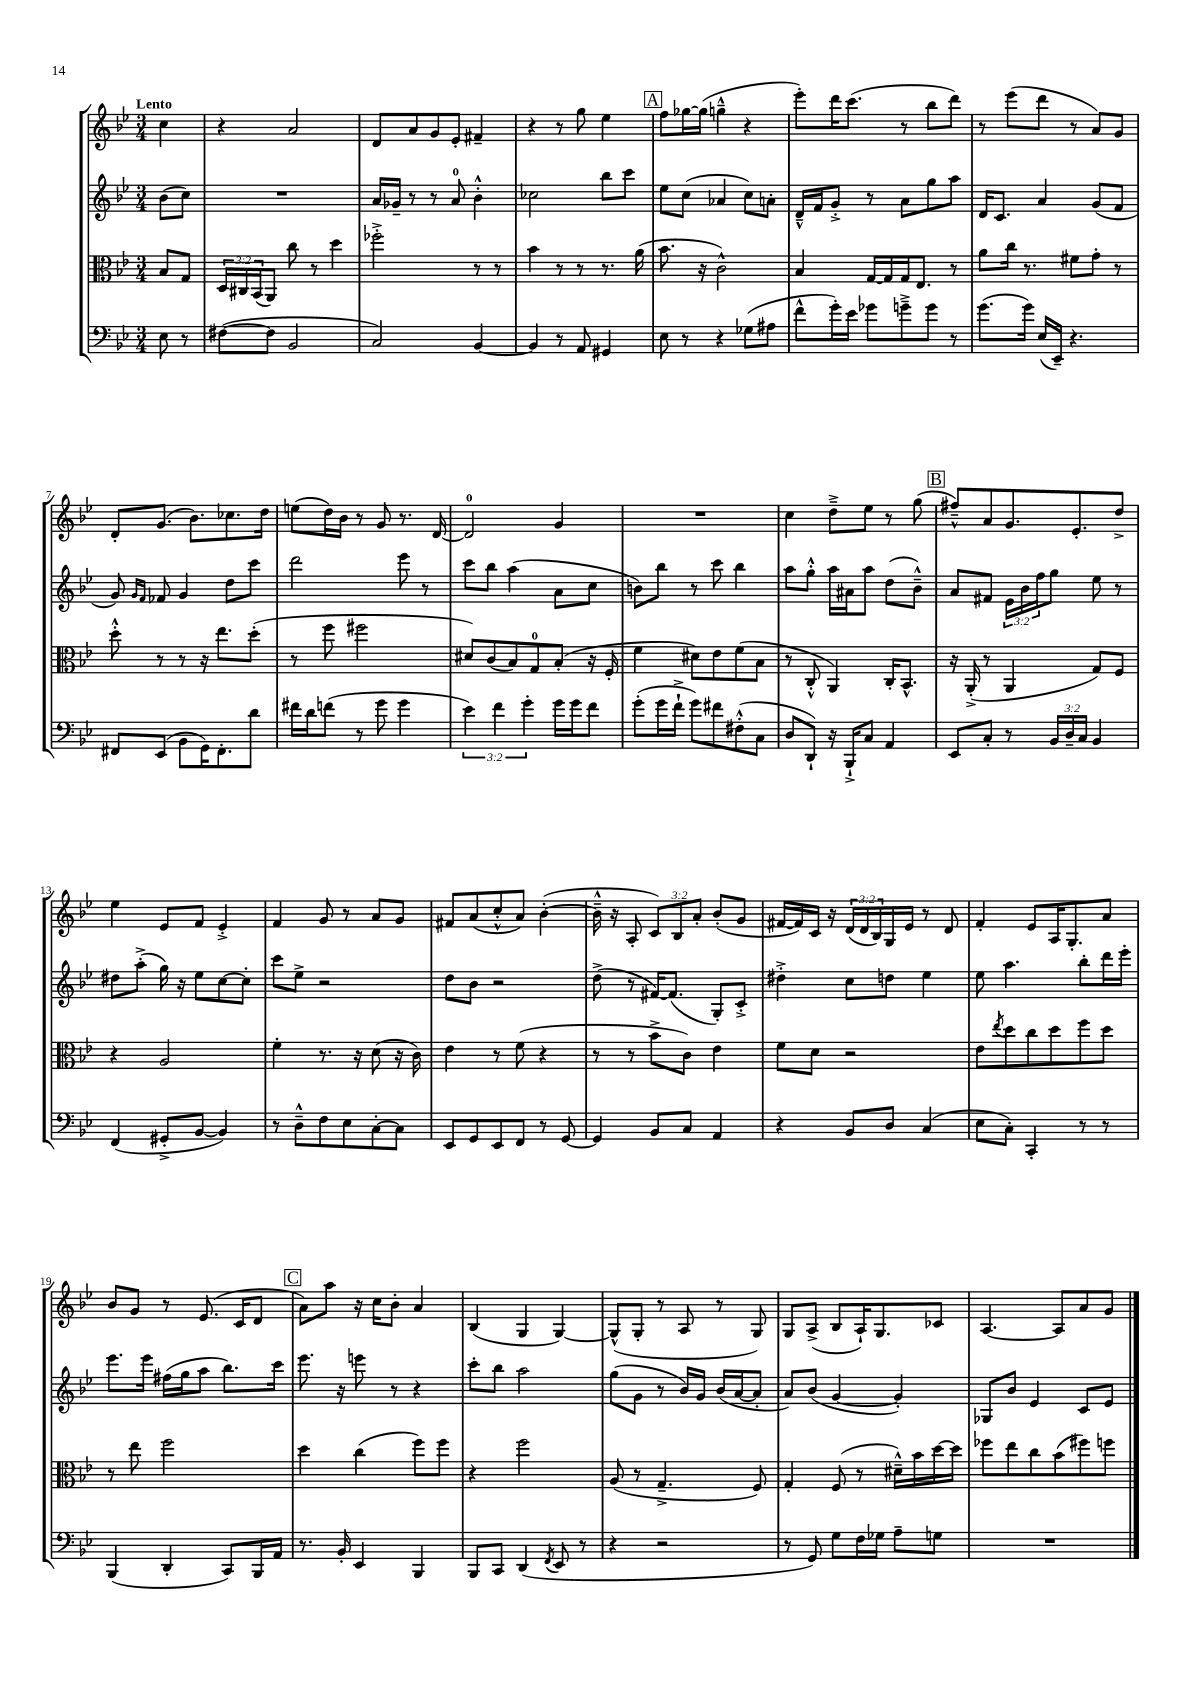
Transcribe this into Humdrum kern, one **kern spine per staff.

**kern	**kern	**kern	**kern
*staff4	*staff3	*staff2	*staff1
*clefF4	*clefC3	*clefG2	*clefG2
*k[b-e-]	*k[b-e-]	*k[b-e-]	*k[b-e-]
*M3/4	*M3/4	*M3/4	*M3/4
8E-	8B-	(8b-	4cc
8r	8G	8cc)	.
=	=	=	=
([8F#	24D	2.r	4r
.	24C#	.	.
.	(24BB-	.	.
8F#]	8AA)	.	.
2BB-	8cc	.	2a
.	8r	.	.
.	4dd	.	.
=	=	=	=
2C)	2ff-'^	16a	8d
.	.	16g-~	.
.	.	8r	8a
.	.	8r	8g
.	.	8a	8e-'
[4BB-	8r	4b-'^^	4f#~
.	8r	.	.
=	=	=	=
4BB-]	4b-	2cc-	4r
8r	8r	.	8r
8AA	8r	.	8gg
4GG#	8.r	8bb-	4ee-
.	.	8ccc	.
.	(16a	.	.
=	=	=	=
8E-	8.b-	8ee-	8ff
8r	.	(8cc	[16gg-
.	16r	.	(16gg-]
4r	2c^^)	4a-	4gg~^^
(8G-	.	8cc)	4r
8A#	.	8a'	.
=	=	=	=
8f^^	4B-	16d~^^	8eee-')
.	.	16f	.
16g')	.	8g'^	16ddd
16e-	.	.	(8.ccc
8g-	[16G	8r	.
.	16G]	.	.
8g~^	16G	8a	8r
.	8.E-	.	.
8g	.	8gg	8bb-
8r	8r	8aa	8ddd)
=	=	=	=
(8.g	8a	16d	8r
.	.	8.c	.
.	16cc	.	(8eee-
16g)	8.r	.	.
(16E-	.	4a	8ddd
16EE-~)	.	.	.
4.r	8f#	.	8r
.	8g'	(8g	8a)
.	8r	8f	8g
=	=	=	=
8FF#	8dd'^^	8g)	8d'
.	.	16qqg	.
.	.	16qqf	.
(8EE-	8r	8f-	(8.g
8BB-	8r	4g	.
.	.	.	8.b-)
16GG)	16r	.	.
8.FF#'	8.ee-	.	.
.	.	8dd	8.cc-
8d	(8dd'	8ccc	.
.	.	.	16dd
=	=	=	=
16f#	8r	2ddd	(8ee
16d	.	.	.
(8f	8ff	.	16dd)
.	.	.	16b-
8r	2ff#	.	8r
8g	.	.	8g
4g	.	8eee-	8.r
.	.	8r	.
.	.	.	[16d
=	=	=	=
6e-)	8d#)	8ccc	2d]
.	(8c	8bb-	.
6f	.	.	.
.	8B-)	(4aa	.
6g'	.	.	.
.	8G	.	.
16g	(8B-'	8a	4g
16g	.	.	.
8f	16r	8cc	.
.	16F'	.	.
=	=	=	=
(8g'	4f	8b)	2.r
16g	.	8bb-	.
16f`^	.	.	.
8g)	8d#)	8r	.
8f#	8e-	8ccc	.
(8F#'^^	(8f	4bb-	.
8C	8B-	.	.
=	=	=	=
8D	8r	8aa	4cc
8DD`)	8C'^^	8gg'^^	.
16r	4AA)	16aa	8dd~^
16BBB-`^	.	16a#	.
8C	.	8aa	8ee-
4AA	16C'	(8dd	8r
.	8.BB-^^	.	.
.	.	8b-~^^)	(8gg
=	=	=	=
8EE-	16r	8a	8ff#~^^)
.	(16AA'^	.	.
8C'	8r	8f#	8a
8r	4AA	24e-	8.g
.	.	24b-	.
.	.	24ff	.
24BB-	.	8gg	.
24D~	.	.	.
.	.	.	8.e-'
24C	.	.	.
4BB-	8G)	8ee-	.
.	8F	8r	8dd^
=	=	=	=
(4FF	4r	8dd#	4ee-
.	.	(8aa'^	.
8GG#'^	2A	16gg)	8e-
.	.	16r	.
[8BB-	.	8ee-	8f
4BB-])	.	[8cc	4e-'^
.	.	8cc']	.
=	=	=	=
8r	4f'	8ccc	4f
8D~^^	.	8ee-^	.
8F	8.r	2r	8g
8E-	.	.	8r
.	16r	.	.
[8C'	(8d	.	8a
8C]	16r	.	8g
.	16c)	.	.
=	=	=	=
8EE-	4e-	8dd	8f#
8GG	.	8b-	(8a
8EE-	8r	2r	8cc'^^
8FF	(8f	.	8a)
8r	4r	.	([4b-'
[8GG	.	.	.
=	=	=	=
4GG]	8r	(8dd^	16b-~^^]
.	.	.	16r
.	8r	8r	8A'
8BB-	8b-^	[16f#)	12c)
.	.	(8.f#]	.
.	.	.	12B-
8C	8c)	.	.
.	.	.	12a'
4AA	4e-	8G')	(8b-'
.	.	8c'^	8g
=	=	=	=
4r	8f	4dd#'^	[16f#
.	.	.	16f#])
.	8d	.	16c
.	.	.	16r
8BB-	2r	8cc	(24d
.	.	.	24d
.	.	.	24B-)
8D	.	8dd	16G
.	.	.	16e-
(4C	.	4ee-	8r
.	.	.	8d
=	=	=	=
8E-	8e-	8ee-	4f'
.	8qee-	.	.
8C')	8dd	4.aa	.
4CC'	8cc	.	8e-
.	8dd	.	16A
.	.	.	8.G'
8r	8ff	8bb-'	.
8r	8dd	16ddd	8a
.	.	16eee-'	.
=	=	=	=
(4BBB-	8r	8.eee-	8b-
.	8ee-	.	8g
.	.	16eee-	.
4DD'	2ff	(16ff#	8r
.	.	16gg	.
.	.	8aa	(8.e-
8CC)	.	8.bb-)	.
.	.	.	16c
16BBB-	.	.	8d
16AA	.	16ccc	.
=	=	=	=
8.r	4dd	8.eee-	8a)
.	.	.	8aa
16BB-'	.	16r	.
4EE-	(4cc	8eee	16r
.	.	.	16cc
.	.	8r	8b-'
4BBB-	8ff)	4r	4a
.	8ff	.	.
=	=	=	=
8BBB-	4r	8ccc'	(4B-
8CC	.	8bb-	.
(4DD	2ff	2aa	4G
8qFF	.	.	.
8EE-	.	.	[4G)
8r	.	.	.
=	=	=	=
4r	(8A	(8gg	(8G^^]
.	8r	8g	8G'
2r	4.G~^	8r	8r
.	.	16b-)	8A
.	.	16g	.
.	.	(16b-	8r
.	.	[16a	.
.	8F)	8a']	8G)
=	=	=	=
8r	4G'	8a)	8G
8GG)	.	(8b-	(8A^
8G	(8F	[4g	8B-
16F	8r	.	16A`)
16G-	.	.	8.G
8A~	16d#~^^)	4g'])	.
.	16b-	.	.
8G	[16dd	.	8c-
.	16dd]	.	.
=	=	=	=
2.r	8ff-	8G-	[4.A
.	8ee-	8b-	.
.	8cc	4e-	.
.	(8b-	.	8A]
.	8ff#)	8c	8a
.	8ff	8e-	8g
==	==	==	==
*-	*-	*-	*-
